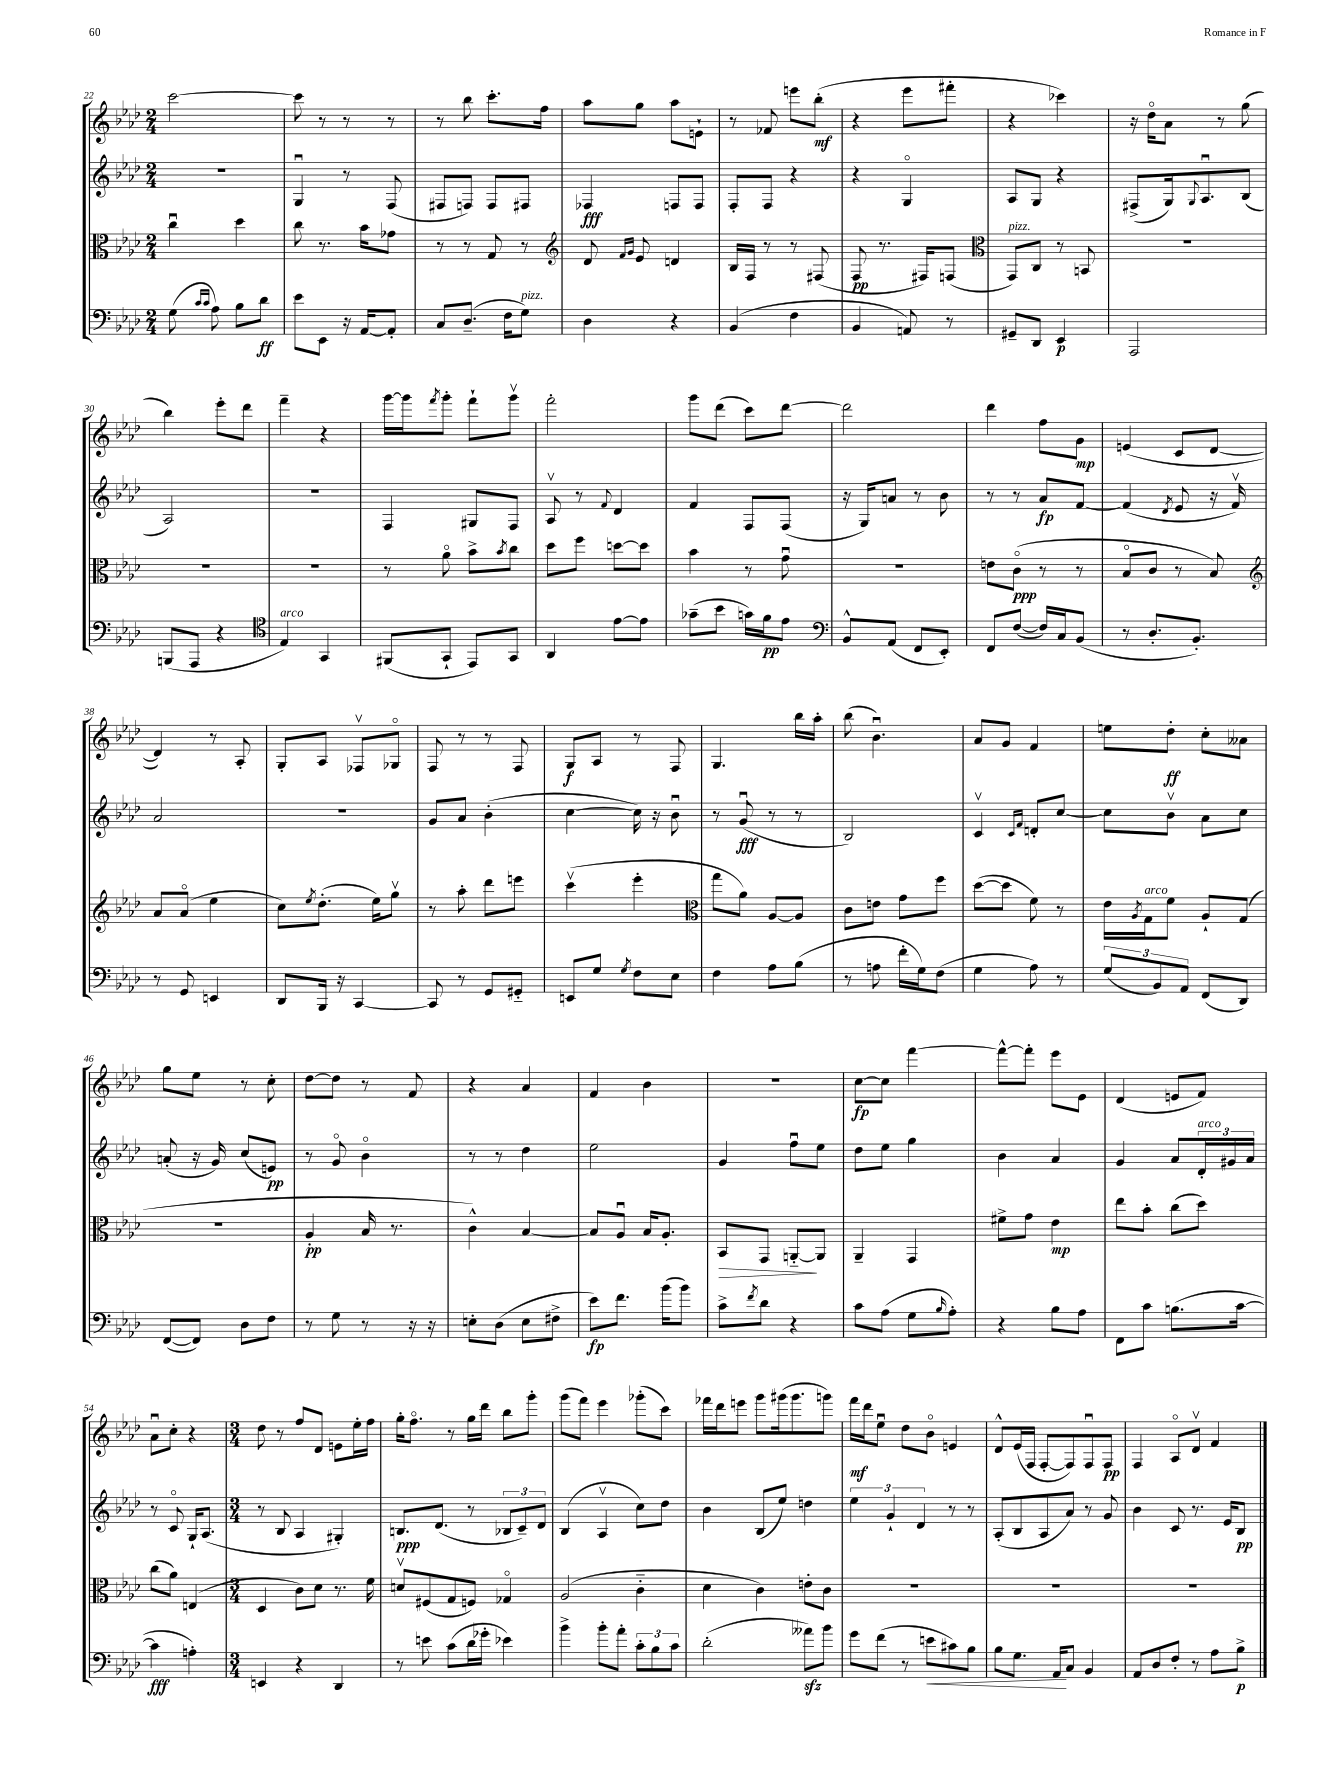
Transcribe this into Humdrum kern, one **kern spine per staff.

**kern	**dynam	**kern	**dynam	**kern	**dynam	**kern	**dynam
*part4	*part4	*part3	*part3	*part2	*part2	*part1	*part1
*staff4	*staff4	*staff3	*staff3	*staff2	*staff2	*staff1	*staff1
*clefF4	*	*clefC3	*	*clefG2	*	*clefG2	*
*k[b-e-a-d-]	*	*k[b-e-a-d-]	*	*k[b-e-a-d-]	*	*k[b-e-a-d-]	*
*M2/4	*	*M2/4	*	*M2/4	*	*M2/4	*
=22	=22	=22	=22	=22	=22	=22	=22
(8G\	.	4ccu\	.	2r	.	[2ccc\	.
16qqc/LL	.	.	.	.	.	.	.
16qqc/JJ	.	.	.	.	.	.	.
8A-\)	.	.	.	.	.	.	.
8B-\L	.	4dd-\	.	.	.	.	.
8d-\J	ff	.	.	.	.	.	.
=23	=23	=23	=23	=23	=23	=23	=23
8e-\L	.	8cc\	.	4Gu/	.	8ccc\]	.
8EE-\J	.	8.r	.	.	.	8r	.
16r	.	.	.	8r	.	8r	.
[16AA-/KL	.	16b-\KL	.	.	.	.	.
8AA-'/J]	.	8g-X\J	.	(8F/	.	8r	.
=24	=24	=24	=24	=24	=24	=24	=24
8C/L	.	8r	.	8F#X/L	.	8r	.
(8.D-~/J	.	8r	.	8Fn/J)	.	8bb-\	.
.	.	8G/	.	8F/L	.	8.ccc'\L	.
16F\KL	.	.	.	.	.	.	.
!LO:TX:a:i:t=pizz.	!	!	!	!	!	!	!
8G\J)	.	8r	.	8F#X/J	.	.	.
.	.	.	.	.	.	16ff\Jk	.
=25	=25	=25	=25	=25	=25	=25	=25
*	*	*clefG2	*	*	*	*	*
4D-\	.	8d-/	.	4F-X/	fff	8aa-\L	.
.	.	16qqf/LL	.	.	.	.	.
.	.	16qqg/JJ	.	.	.	.	.
.	.	8e-/	.	.	.	8gg\J	.
4r	.	4dn/	.	8Fn/L	.	8aa-\L	.
.	.	.	.	8F/J	.	8en`\J	.
=26	=26	=26	=26	=26	=26	=26	=26
(4BB-/	.	16B-/LL	.	8F'/L	.	8r	.
.	.	16F/JJ	.	.	.	.	.
.	.	8r	.	8F/J	.	8f-X/	.
4F\	.	8r	.	4r	.	8eeen\L	.
.	.	(8F#X/	.	.	.	(8bb-'\J	mf
=27	=27	=27	=27	=27	=27	=27	=27
4BB-/	.	8F/	pp	4r	.	4r	.
.	.	8.r	.	.	.	.	.
8AAn/)	.	.	.	4G/	.	8eee-\L	.
.	.	16F#X/KL)	.	.	.	.	.
8r	.	(8Fn/J	.	.	.	8fff#X'\J	.
=28	=28	=28	=28	=28	=28	=28	=28
*	*	*clefC3	*	*	*	*	*
!	!	!LO:TX:a:i:t=pizz.	!	!	!	!	!
8GG#X~/L	.	8GG/L)	.	8A-/L	.	4r	.
8DD-/J	.	8C/J	.	8G/J	.	.	.
4EE-/	p	8r	.	4r	.	4ccc-X\)	.
.	.	8BBn/	.	.	.	.	.
=29	=29	=29	=29	=29	=29	=29	=29
2AAA-/	.	2r	.	(8F#X^/L	.	16r	.
.	.	.	.	.	.	16dd-\KL	.
.	.	.	.	16G/k)	.	8a-\J	.
.	.	.	.	8qqG/	.	.	.
.	.	.	.	8.A-u/	.	.	.
.	.	.	.	.	.	8r	.
.	.	.	.	(8B-/J	.	(8gg\	.
!!LO:LB:g=z
=30	=30	=30	=30	=30	=30	=30	=30
(8BBBn/L	.	2r	.	2A-/)	.	4bb-\)	.
8AAA-/J	.	.	.	.	.	.	.
4r	.	.	.	.	.	8eee-'\L	.
.	.	.	.	.	.	8ddd-\J	.
=31	=31	=31	=31	=31	=31	=31	=31
*clefC4	*	*	*	*	*	*	*
!LO:TX:a:i:t=arco	!	!	!	!	!	!	!
4E-/)	.	2r	.	2r	.	4fff~\	.
4GG/	.	.	.	.	.	4r	.
=32	=32	=32	=32	=32	=32	=32	=32
(8FF#X/L	.	8r	.	4F/	.	[16ggg\LL	.
.	.	.	.	.	.	16ggg\J]	.
.	.	.	.	.	.	8qfff/	.
8GG`/J	.	8a-\	.	.	.	8ggg'\J	.
8EE-/L)	.	8b-^\L	.	8G#X/L	.	8fff`\L	.
.	.	8qb-/	.	.	.	.	.
8GG/J	.	8cc\J	.	8F/J	.	8gggv\J	.
=33	=33	=33	=33	=33	=33	=33	=33
4AA-/	.	8dd-\L	.	8A-v/	.	2fff'\	.
.	.	8ff\J	.	8r	.	.	.
.	.	.	.	8qqf/	.	.	.
[8e-\L	.	[8ddn\L	.	4d-/	.	.	.
8e-\J]	.	8dd\J]	.	.	.	.	.
=34	=34	=34	=34	=34	=34	=34	=34
(8g-X~\L	.	4b-\	.	4f/	.	8ggg\L	.
8b-\J	.	.	.	.	.	(8ddd-\J	.
16gn\LL)	.	8r	.	8F/L	.	8ccc\L)	.
16f\J	pp	.	.	.	.	.	.
8e-\J	.	8gu\	.	(8F/J	.	[8ddd-\J	.
=35	=35	=35	=35	=35	=35	=35	=35
*clefF4	*	*	*	*	*	*	*
8BB-^^/L	.	2r	.	16r	.	2ddd-\]	.
.	.	.	.	16G/KL)	.	.	.
(8AA-/J	.	.	.	8an/J	.	.	.
8FF/L	.	.	.	8r	.	.	.
8EE-'/J)	.	.	.	8b-\	.	.	.
=36	=36	=36	=36	=36	=36	=36	=36
8FF/L	.	8en\L	.	8r	.	4ddd-\	.
([8F/J	.	(8c\J	ppp	8r	.	.	.
16F/LL])	.	8r	.	8a-/L	fp	8ff\L	.
16C/J	.	.	.	.	.	.	.
(8BB-/J	.	8r	.	[8f/J	.	8g\J	mp
=37	=37	=37	=37	=37	=37	=37	=37
8r	.	8B-/L	.	(4f/]	.	(4en/	.
8.D-'/L	.	8c/J	.	.	.	.	.
.	.	.	.	8qd-/	.	.	.
.	.	8r	.	8e-/	.	8c/L	.
8.BB-'/J)	.	.	.	.	.	.	.
.	.	8B-/)	.	16r	.	[8d-/J	.
.	.	.	.	16fv/)	.	.	.
!!LO:LB:g=z
=38	=38	=38	=38	=38	=38	=38	=38
*	*	*clefG2	*	*	*	*	*
8r	.	8a-/L	.	2a-/	.	4d-/])	.
8GG/	.	(8a-/J	.	.	.	.	.
4EEn/	.	4ee-\	.	.	.	8r	.
.	.	.	.	.	.	8A-'/	.
=39	=39	=39	=39	=39	=39	=39	=39
8DD-/L	.	8cc\L)	.	2r	.	8G'/L	.
.	.	8qee-/	.	.	.	.	.
16BBB-/Jk	.	(8.dd-'\J	.	.	.	8A-/J	.
16r	.	.	.	.	.	.	.
[4CC/	.	.	.	.	.	8F-Xv/L	.
.	.	16ee-\KL)	.	.	.	.	.
.	.	8ggv\J	.	.	.	8G-X/J	.
=40	=40	=40	=40	=40	=40	=40	=40
8CC/]	.	8r	.	8g/L	.	8F/	.
8r	.	8aa-'\	.	8a-/J	.	8r	.
8GG/L	.	8ddd-\L	.	(4b-'\	.	8r	.
8GG#X/J	.	8eeen\J	.	.	.	8F/	.
=41	=41	=41	=41	=41	=41	=41	=41
8EEn/L	.	(4cccv\	.	[4cc\	.	8G/L	f
8G/J	.	.	.	.	.	8A-/J	.
8qG/	.	.	.	.	.	.	.
8F\L	.	4eee-'\	.	16cc\])	.	8r	.
.	.	.	.	16r	.	.	.
8E-\J	.	.	.	8b-u\	.	8F/	.
=42	=42	=42	=42	=42	=42	=42	=42
*	*	*clefC3	*	*	*	*	*
4F\	.	8gg\L	.	8r	.	4.G/	.
.	.	8a-\J)	.	(8gu/	fff	.	.
8A-\L	.	[8A-/L	.	8r	.	.	.
(8B-\J	.	8A-/J]	.	8r	.	16bb-\LL	.
.	.	.	.	.	.	16aa-'\JJ	.
=43	=43	=43	=43	=43	=43	=43	=43
8r	.	8c\L	.	2B-/)	.	(8bb-\	.
8An\	.	8en\J	.	.	.	4.b-u\)	.
16f'\LL	.	8g\L	.	.	.	.	.
16G\J)	.	.	.	.	.	.	.
(8F\J	.	8ff\J	.	.	.	.	.
=44	=44	=44	=44	=44	=44	=44	=44
4G\	.	([8dd-\L	.	4cv/	.	8a-/L	.
.	.	8dd-\J]	.	.	.	8g/J	.
.	.	.	.	16qqc/LL	.	.	.
.	.	.	.	16qqf/JJ	.	.	.
8A-\)	.	8f\)	.	8dn'/L	.	4f/	.
8r	.	8r	.	[8cc/J	.	.	.
=45	=45	=45	=45	=45	=45	=45	=45
(12G/L	.	16e-\LL	.	8cc\L]	.	8een\L	.
.	.	8qA-/	.	.	.	.	.
!	!	!LO:TX:a:i:t=arco	!	!	!	!	!
.	.	16G\J	.	.	.	.	.
12BB-/)	.	.	.	.	.	.	.
.	.	8f\J	.	8b-v\J	.	8dd-'\J	ff
12AA-/J	.	.	.	.	.	.	.
(8FF/L	.	8A-`/L	.	8a-\L	.	8cc'\L	.
8DD-/J)	.	(8G/J	.	8cc\J	.	8a--X\J	.
!!LO:LB:g=z
=46	=46	=46	=46	=46	=46	=46	=46
([8FF/L	.	2r	.	(8an'/	.	8gg\L	.
8FF/J])	.	.	.	16r	.	8ee-\J	.
.	.	.	.	16g/)	.	.	.
8D-\L	.	.	.	(8cc/L	.	8r	.
8F\J	.	.	.	8en/J)	pp	8cc'\	.
=47	=47	=47	=47	=47	=47	=47	=47
8r	.	4A-'/	pp	8r	.	[8dd-\L	.
8G\	.	.	.	8g/	.	8dd-\J]	.
8r	.	16B-/	.	4b-\	.	8r	.
.	.	8.r	.	.	.	.	.
16r	.	.	.	.	.	8f/	.
16r	.	.	.	.	.	.	.
=48	=48	=48	=48	=48	=48	=48	=48
8En'\L	.	4c^^\)	.	8r	.	4r	.
(8D-\J	.	.	.	8r	.	.	.
8E\L	.	[4B-/	.	4dd-\	.	4a-/	.
8F#X^\J	.	.	.	.	.	.	.
=49	=49	=49	=49	=49	=49	=49	=49
8e-\L)	fp	8B-/L]	.	2ee-\	.	4f/	.
8.f\J	.	8A-u/J	.	.	.	.	.
.	.	16B-/KL	.	.	.	4b-\	.
(16b-\KL	.	8.A-'/J	.	.	.	.	.
8b-\J)	.	.	.	.	.	.	.
=50	=50	=50	=50	=50	=50	=50	=50
!	!	!	!LO:HP:b	!	!	!	!
8c^\L	.	8BB-/L	>	4g/	.	2r	.
8qf/	.	.	.	.	.	.	.
8d-\J	.	8GG/J	.	.	.	.	.
4r	.	[8AAn/L	.	8ffu\L	.	.	.
.	.	8AA/J]	]	8ee-\J	.	.	.
=51	=51	=51	=51	=51	=51	=51	=51
8c\L	.	4AA-~/	.	8dd-\L	.	[8cc\L	fp
(8A-\J	.	.	.	8ee-\J	.	8cc\J]	.
8G\L	.	4GG/	.	4gg\	.	[4fff\	.
16qqB-/	.	.	.	.	.	.	.
8A-'\J)	.	.	.	.	.	.	.
=52	=52	=52	=52	=52	=52	=52	=52
4r	.	8f#X^\L	.	4b-\	.	8fff^^\L_	.
.	.	8g\J	.	.	.	8fff'\J]	.
8B-\L	.	4e-\	mp	4a-/	.	8eee-\L	.
8A-\J	.	.	.	.	.	8e-\J	.
=53	=53	=53	=53	=53	=53	=53	=53
8FF\L	.	8ee-\L	.	4g/	.	(4d-/	.
8c\J	.	8b-'\J	.	.	.	.	.
(8.Bn\L	.	(8cc\L	.	8a-/L	.	8en/L	.
!	!	!	!	!LO:TX:a:i:t=arco	!	!	!
.	.	8dd-\J)	.	24d-'/L	.	8f/J)	.
.	.	.	.	24g#X/	.	.	.
[16c\Jk	.	.	.	.	.	.	.
.	.	.	.	24a-/JJ	.	.	.
!!LO:LB:g=z
=54	=54	=54	=54	=54	=54	=54	=54
4c\]	fff	(8cc\L	.	8r	.	8a-u\L	.
.	.	8a-\J)	.	8c/	.	8cc'\J	.
4An'\)	.	(4En/	.	16G`/KL	.	4r	.
.	.	.	.	(8.A-/J	.	.	.
=55	=55	=55	=55	=55	=55	=55	=55
*M3/4	*	*M3/4	*	*M3/4	*	*M3/4	*
4EEn/	.	4D-/	.	8r	.	8dd-\	.
.	.	.	.	8B-/	.	8r	.
4r	.	8c\L)	.	4A-/	.	8ff/L	.
.	.	8d-\J	.	.	.	8d-/J	.
4DD-/	.	8.r	.	4G#X'/)	.	8en\L	.
.	.	.	.	.	.	16ee-'\L	.
.	.	16f\	.	.	.	16ff\JJ	.
=56	=56	=56	=56	=56	=56	=56	=56
8r	.	8dnv/L	.	8.Bn/L	ppp	16gg'\KL	.
.	.	.	.	.	.	8.ff\J	.
8en\	.	(8F#X/	.	.	.	.	.
.	.	.	.	(8.d-/J	.	.	.
(8c\L	.	8G/	.	.	.	8r	.
16d-\L	.	8Fn/J)	.	8r	.	16gg\LL	.
16g-X'\JJ	.	.	.	.	.	16ddd-\JJ	.
4e-X\)	.	4G-X/	.	12B-X/L	.	8bb-\L	.
.	.	.	.	12c~/)	.	.	.
.	.	.	.	.	.	8ggg'\J	.
.	.	.	.	12d-/J	.	.	.
=57	=57	=57	=57	=57	=57	=57	=57
4b-^\	.	(2A-/	.	(4B-/	.	(8ggg\L	.
.	.	.	.	.	.	8fff\J)	.
8b-'\L	.	.	.	4A-v/	.	4eee-\	.
8a-'\J	.	.	.	.	.	.	.
12c'\L	.	4c\	.	8cc\L)	.	(8ggg-X'\L	.
12B-\	.	.	.	.	.	.	.
.	.	.	.	8dd-\J	.	8ccc\J)	.
12c\J	.	.	.	.	.	.	.
=58	=58	=58	=58	=58	=58	=58	=58
(2d-'\	.	4d-\	.	4b-\	.	16fff-X\LL	.
.	.	.	.	.	.	16ddd-\J	.
.	.	.	.	.	.	8eeen\J	.
.	.	4c\)	.	(8B-/L	.	8ggg\L	.
.	.	.	.	8ee-/J)	.	(16ggg#X\k	.
.	.	.	.	.	.	8.ggg#\	.
8a--Xzz\L)	.	8en'\L	.	4ddn\	.	.	.
8b-\J	.	8c\J	.	.	.	8gggn\J)	.
=59	=59	=59	=59	=59	=59	=59	=59
8g\L	.	2.r	.	6ee-\	.	16fff\LL	mf
.	.	.	.	.	.	16ddd-\J	.
(8f\J	.	.	.	.	.	8ee-u\J	.
.	.	.	.	6g`/	.	.	.
8r	.	.	.	.	.	8dd-\L	.
.	.	.	.	6d-/	.	.	.
!	!LO:HP:b	!	!	!	!	!	!
8en\L	<	.	.	.	.	8b-\J	.
8c#X\)	.	.	.	8r	.	4en/	.
8B-\J	.	.	.	8r	.	.	.
=60	=60	=60	=60	=60	=60	=60	=60
8B-\L	.	2.r	.	(8A-'/L	.	8d-^^/L	.
8.G\J	.	.	.	8B-/	.	(16e-/L	.
.	.	.	.	.	.	16F/JJ	.
.	.	.	.	8A-/	.	[8F'/L	.
16AA-/KL	.	.	.	.	.	.	.
8C/J	[	.	.	8a-/J)	.	8F/])	.
4BB-/	.	.	.	8r	.	8Fu/	.
.	.	.	.	8g/	.	8F/J	pp
=61	=61	=61	=61	=61	=61	=61	=61
8AA-/L	.	2.r	.	4b-\	.	4F/	.
8D-/	.	.	.	.	.	.	.
8F'/J	.	.	.	8c/	.	8A-/L	.
8r	.	.	.	8.r	.	8d-v/J	.
8A-\L	.	.	.	.	.	4f/	.
.	.	.	.	16e-/KL	.	.	.
8B-^\J	p	.	.	8B-/J	pp	.	.
==	==	==	==	==	==	==	==
*-	*-	*-	*-	*-	*-	*-	*-
